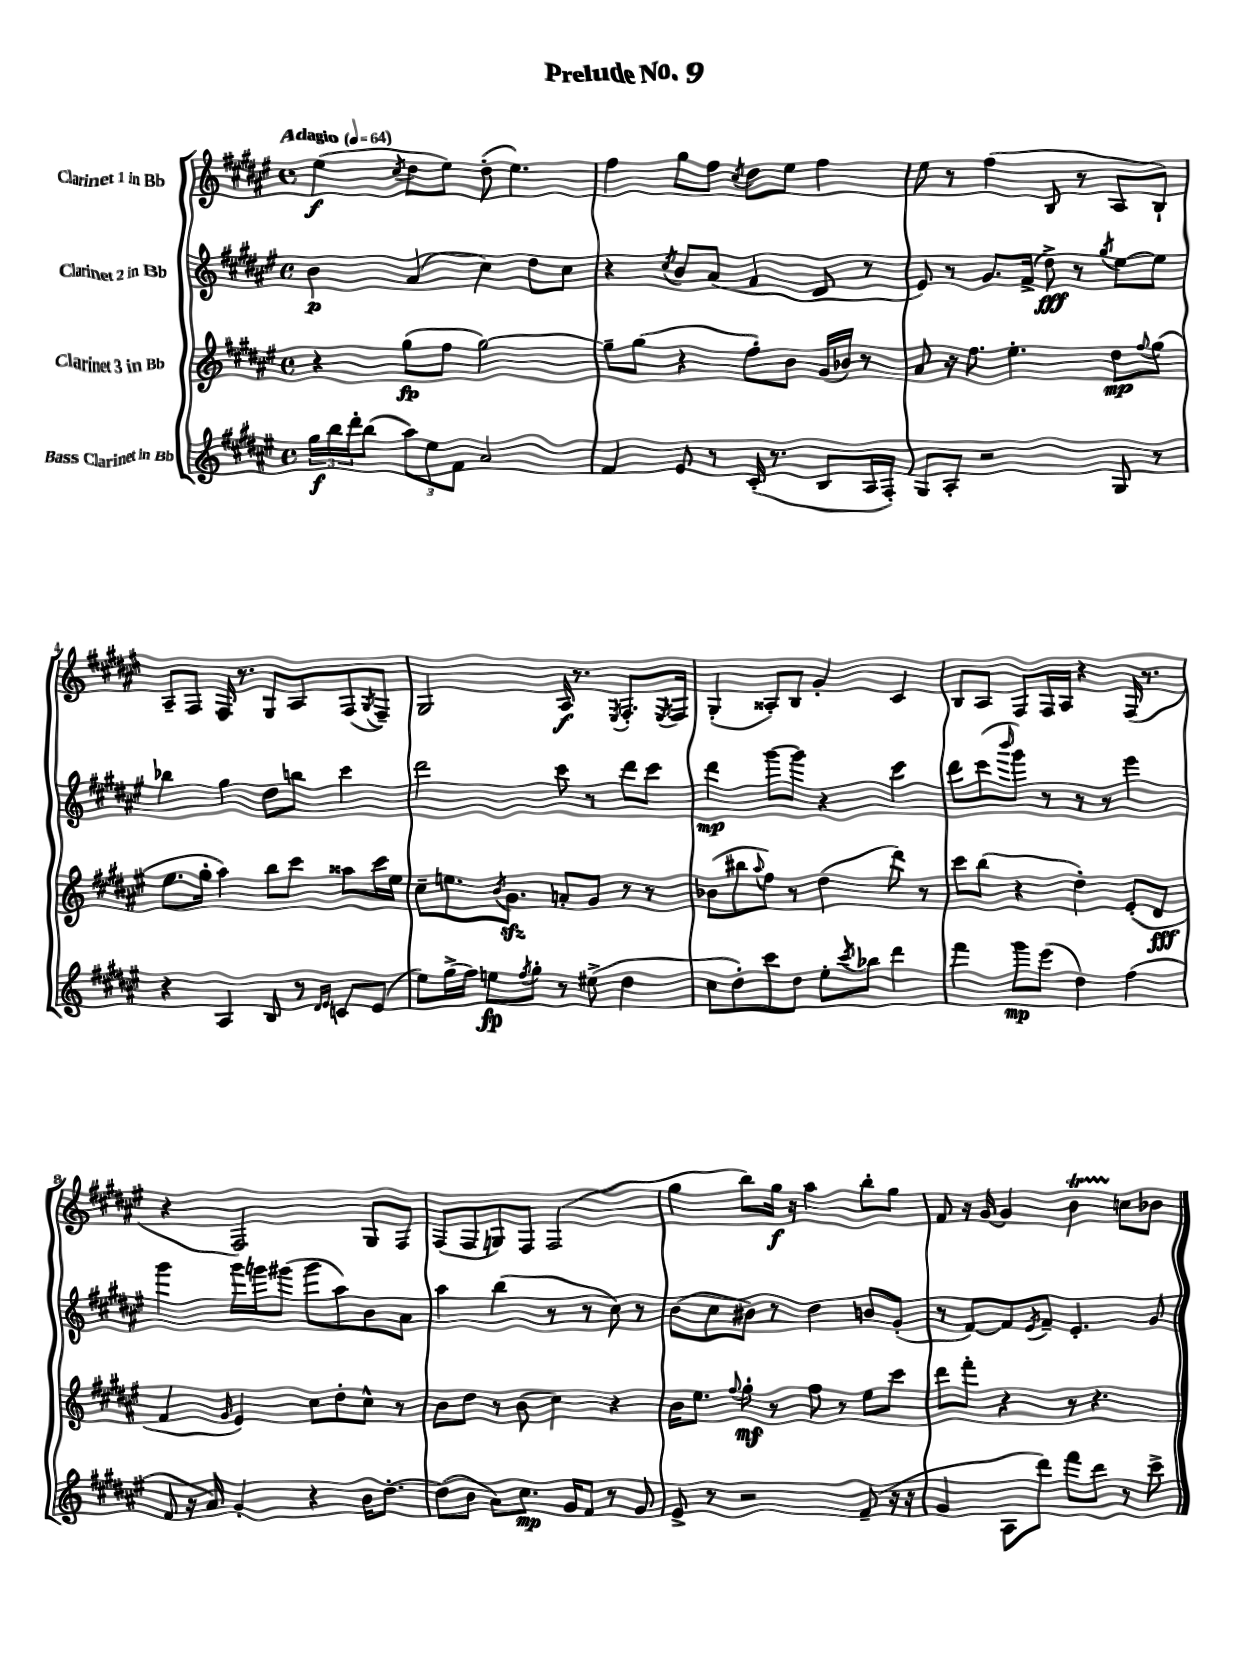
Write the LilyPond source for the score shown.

\header { title = "Prelude No. 9" }
<<
\new StaffGroup <<
\new Staff = "s0" \with { instrumentName = "Clarinet 1 in Bb" } {
    \clef treble \key fis \major \defaultTimeSignature \time 4/4 \tempo "Adagio" 4 = 64
    eis''4\f( \acciaccatura { cis''8 } dis''8 eis''8) dis''8-.( eis''4.) |
    fis''4 gis''8 fis''8 \acciaccatura { cis''8 } dis''8 eis''8 fis''4 |
    eis''8 r8 fis''4( b8 r8 ais8 b8-!) |
    ais8-- fis8 fis16 r8. gis8 ais8 fis8( \acciaccatura { gis8 } fis8--) |
    gis2 ais16\f r8. \acciaccatura { eis8 } fis8.-. \acciaccatura { eis8 } fis16 |
    gis4-.( aisis8-.) b8 gis'4-. cis'4 |
    b8 ais8 fis8 fis16 ais16 r4 fis16( r8. |
    r4 fis2) gis8 fis8 |
    fis8( fis8 g8) fis8 fis2( |
    gis''4 b''8) gis''16\f r16 ais''4 b''8-. gis''8 |
    fis'8 r16 gis'16~ gis'4 b'4\startTrillSpan c''8\stopTrillSpan bes'8 \bar "|." |
}
\new Staff = "s1" \with { instrumentName = "Clarinet 2 in Bb" } {
    \clef treble \key fis \major \defaultTimeSignature \time 4/4
    b'4\p ais'4( cis''4) dis''8 cis''8 |
    r4 \acciaccatura { cis''8 } b'8 ais'8( fis'4 dis'8 r8 |
    eis'8) r8 gis'8. fis'16->( dis''8->\fff) r8 \acciaccatura { gis''8 } eis''8~ eis''8 |
    bes''4 gis''4 dis''8 b''8 cis'''4 |
    dis'''2 cis'''8 r8 dis'''8 cis'''8 |
    dis'''4\mp gis'''8~ gis'''8 r4 cis'''4 |
    dis'''8 cis'''8( \grace { b'''16 } gis'''8) r8 r8 r8 eis'''4 |
    gis'''4 gis'''16 g'''16 gis'''8( gis'''8 ais''8) b'8 ais'8 |
    ais''4 b''4( r8 r8 cis''8) r8 |
    b'8( cis''8 bis'8) r8 dis''4 b'8 gis'8-.( |
    r8 fis'8~) fis'8 \acciaccatura { eis'8 } fis'8-- eis'4.-. gis'8 \bar "|." |
}
\new Staff = "s2" \with { instrumentName = "Clarinet 3 in Bb" } {
    \clef treble \key fis \major \defaultTimeSignature \time 4/4
    r4 gis''8\fp( fis''8 gis''2~) |
    gis''8-- gis''8( r4 fis''8-.) b'8 gis'16( bes'16) r8 |
    ais'8 r16 fis''8. eis''4.-. dis''8\mp \appoggiatura { fis''8 } gis''8( |
    eis''8. gis''16-. ais''4) b''8 cis'''8 aisis''8 cis'''16 eis''16 |
    cis''8-- e''8. \acciaccatura { b'8 } gis'8.\sfz a'8-. gis'8 r8 r8 |
    bes'8( bis''8 \appoggiatura { ais''8 } fis''8) r8 dis''4( dis'''8) r8 |
    cis'''8 b''8( r4 dis''4-.) eis'8-.( dis'8\fff |
    fis'4 \grace { gis'16 } eis'4) cis''8 dis''8-. cis''8-^ r8 |
    b'8 dis''8 r8 b'8( cis''4) r4 |
    b'16 eis''8. \appoggiatura { fis''8 } gis''8-.\mf r8 fis''8 r8 eis''8 cis'''8 |
    dis'''8 fis'''8-. r4 r8 r4. \bar "|." |
}
\new Staff = "s3" \with { instrumentName = "Bass Clarinet in Bb" } {
    \clef treble \key fis \major \defaultTimeSignature \time 4/4
    \tuplet 3/2 { gis''16\f b''16 dis'''16-. } b''8( \tuplet 3/2 { ais''8) eis''8 fis'8 } ais'2 |
    fis'4 eis'8 r8 cis'16-.( r8. b8 ais16 fis16-.) |
    gis8 ais8-. r2 gis8 r8 |
    r4 ais4 b8 r8 \grace { dis'16 eis'16 } c'8 eis'8( |
    eis''8) gis''16->( fis''16) e''8\fp \acciaccatura { fis''8 } gis''8-. r8 eis''8->( dis''4 |
    cis''8 dis''8-.) cis'''8 dis''8 eis''8-. \acciaccatura { cis'''8 } bes''8 dis'''4 |
    fis'''4 gis'''8\mp eis'''8( dis''4) fis''4( |
    fis'8 r16 ais'16) gis'4-. r4 b'16 dis''8.~-. |
    dis''8( b'8 ais'8) cis''8.\mp gis'16 fis'8 r8 gis'8 |
    eis'8-> r8 r2 fis'8--( r16 r16 |
    gis'4 ais8 dis'''8) fis'''8 dis'''8 r8 cis'''8-> \bar "|." |
}
>>
>>
